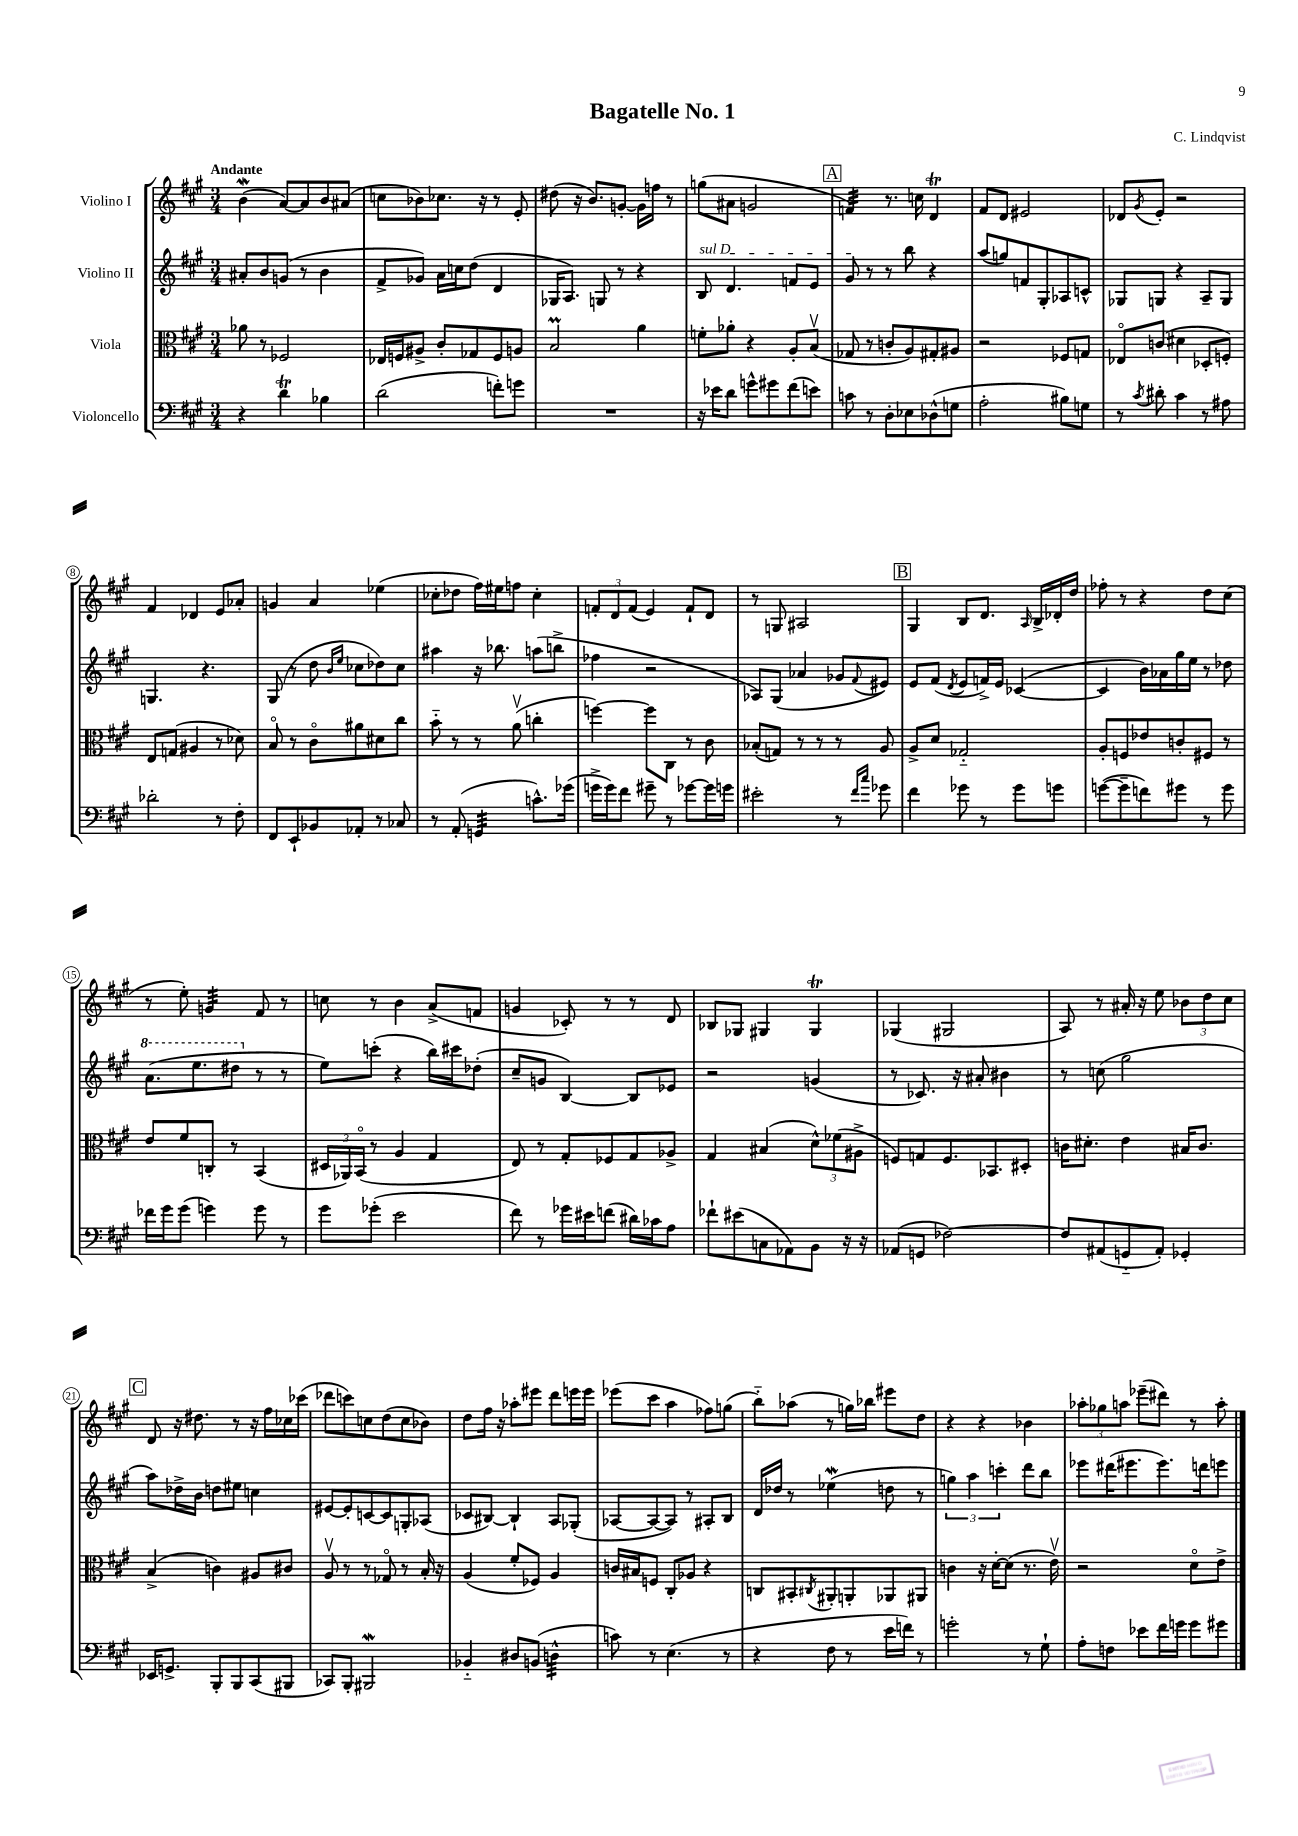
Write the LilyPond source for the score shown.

\header { title = "Bagatelle No. 1" composer = "C. Lindqvist" }
<<
\new StaffGroup <<
\new Staff = "s0" \with { instrumentName = "Violino I" } {
    \clef treble \key a \major \numericTimeSignature \time 3/4 \tempo "Andante"
    b'4\mordent( a'8~) a'8 b'8 ais'8( |
    c''8 bes'8) ces''8. r16 r8 e'8-. |
    dis''8( r16 b'8.) g'8~-. g'16 f''16 r8 |
    g''8( ais'8 g'2 |
    \mark \markup { \box "A" } f'4:32) r8. c''16 d'4\trill |
    fis'8 d'8 eis'2 |
    des'8 \acciaccatura { gis'8 } e'8-. r2 |
    fis'4 des'4 e'8 aes'8-. |
    g'4 a'4 ees''4( |
    ces''8-. des''8 fis''16) eis''16 f''8 ces''4-. |
    \tuplet 3/2 { f'8-. d'8 f'8( } e'4) f'8-! d'8 |
    r8 g8 ais2 |
    \mark \markup { \box "B" } gis4 b8 d'8. \grace { a16 } b16-> des'16-. d''16 |
    fes''8-. r8 r4 d''8 cis''8( |
    r8 e''8-.) g'4:32 fis'8 r8 |
    c''8 r8 b'4 a'8->( f'8 |
    g'4 ces'8-.) r8 r8 d'8 |
    bes8 ges8 gis4 gis4\trill |
    ges4( gis2 |
    a8) r8 ais'16-. r16 e''8 \tuplet 3/2 { bes'8 d''8 cis''8 } |
    \mark \markup { \box "C" } d'8 r16 dis''8. r8 r16 fis''16 ces''16 ces'''16( |
    des'''8 c'''8) c''8 d''8( c''8 bes'8) |
    d''8 fis''16 r16 aes''8-. eis'''8 d'''8 e'''16 e'''16 |
    ees'''8( cis'''8 a''4 fes''8) g''8( |
    b''8-_) aes''8( r8 g''16) bes''16 eis'''8 d''8 |
    r4 r4 bes'4 |
    \tuplet 3/2 { aes''8-. ges''8 a''8 } ees'''8--( dis'''8) r8 a''8-. \bar "|." |
}
\new Staff = "s1" \with { instrumentName = "Violino II" } {
    \clef treble \key a \major \numericTimeSignature \time 3/4
    ais'8-. b'8 g'8( r8 b'4 |
    fis'8-> ges'8) a'16 c''16 d''8( d'4 |
    ges16 a8.) g8 r8 r4 |
    \once \override TextSpanner.bound-details.left.text = \markup { \italic "sul D" } b8\startTextSpan d'4. f'8 e'8 |
    \mark \markup { \box "A" } gis'8\stopTextSpan r8 r8 b''8 r4 |
    a''8( g''8) f'8 gis8-. aes8 c'8-^ |
    ges8 g8 r4 a8-- g8 |
    g4. r4. |
    gis8( r8 d''8 \grace { b'16 e''16 } ces''8 des''8) ces''8 |
    ais''4 r16 bes''8. a''8( b''8-> |
    fes''4 r2 |
    aes8) gis8( aes'4 ges'8 \appoggiatura { fis'8 } eis'8) |
    \mark \markup { \box "B" } e'8 fis'8( \acciaccatura { d'8 } e'8 f'16->) e'16 ces'4~( |
    ces'4 b'16) aes'16 gis''16 e''16 r8 des''8 |
    \ottava #1 a''8.( e'''8. dis'''8 \ottava #0 r8 r8 |
    e''8) c'''8-.( r4 b''16) cis'''16 des''8-.( |
    cis''8-- g'8 b4~) b8 ees'8 |
    r2 g'4( |
    r8 ces'8.) r16 ais'8-. bis'4 |
    r8 c''8( gis''2 |
    \mark \markup { \box "C" } a''8) des''16-> b'16 d''8 eis''8 c''4 |
    eis'8~ eis'8-. c'8~ c'8 g8-. aes8( |
    ces'8 bis8~) bis4-! a8 ges8-.( |
    aes8~ aes8~ aes8) r8 ais8-. b8 |
    d'16 des''16 r8 ees''4\mordent( d''8 r8 |
    \tuplet 3/2 { g''4) a''4 c'''4-. } d'''8 b''8 |
    ees'''8 dis'''16( eis'''8. eis'''8.) d'''16 e'''8 \bar "|." |
}
\new Staff = "s2" \with { instrumentName = "Viola" } {
    \clef alto \key a \major \numericTimeSignature \time 3/4
    aes'8 r8 fes2 |
    ees16 f16 ais8-> cis'8-. ges8 f8 a8 |
    b2\prall a'4 |
    f'8-. aes'8-. r4 a8-. b8\upbow( |
    \mark \markup { \box "A" } ges8 r8 c'8-. a8) gis8-. ais8 |
    r2 fes8 g8 |
    ees8\flageolet c'8( dis'4 des8-. f8-.) |
    e8 g8( ais4 r8 des'8) |
    b8\flageolet r8 cis'8\flageolet ais'8 dis'8 cis''8 |
    b'8-_ r8 r8 a'8\upbow( c''4-. |
    f''4~) f''8 cis8 r8 cis'8 |
    bes8-.( g8) r8 r8 r8 a8 |
    \mark \markup { \box "B" } a8-> d'8 ges2-_ |
    a8-. f8 ees'8 c'8-. fis8 r8 |
    e'8 fis'8 c8-. r8 b,4( |
    \tuplet 3/2 { dis16 aes,16) b,16\flageolet( } r8 a4 gis4 |
    e8) r8 gis8-. fes8 gis8 aes8-> |
    gis4 bis4( \tuplet 3/2 { d'8-^) fes'8( ais8-> } |
    f8) g8 f8. bes,8. dis8-. |
    c'16 dis'8.-. e'4 bis16 c'8. |
    \mark \markup { \box "C" } b4->( c'4) ais8 cis'8 |
    a8\upbow r8 r8 ges8\flageolet r8 b16-. r16 |
    a4( fis'8-. fes8) a4 |
    c'16 bis16 f8 cis8-. aes8 r4 |
    c8 bis,8-. \acciaccatura { cis8 } ais,8-. a,8-. aes,8 ais,8 |
    c'4 r16 d'16~-. d'8( r8. e'16\upbow) |
    r2 d'8\flageolet e'8-> \bar "|." |
}
\new Staff = "s3" \with { instrumentName = "Violoncello" } {
    \clef bass \key a \major \numericTimeSignature \time 3/4
    r4 d'4\trill bes4 |
    d'2( f'8-.) g'8 |
    R2. |
    r16 ees'16 d'8 g'8-^ gis'8 fis'8( e'8) |
    \mark \markup { \box "A" } c'8 r8 d8-. ees8 des8-^( g8 |
    a2-. bis8) g8 |
    r8 \acciaccatura { cis'8 } dis'8-. cis'4 r8 ais8 |
    des'2-. r8 fis8-. |
    fis,8 e,8-! bes,8 aes,8-. r8 ces8 |
    r8 a,8-.( g,4:32 c'8.-^) ges'16( |
    g'16-> g'16) fis'8 gis'8-- r8 ges'8~ ges'16 g'16 |
    eis'2-. r8 \grace { fis'16 cis''16 } ges'8 |
    \mark \markup { \box "B" } fis'4 ges'8 r8 ges'8 g'8 |
    g'8~( g'8-- f'8) gis'8 r8 gis'8 |
    fes'16 gis'16 gis'8( g'4) g'8 r8 |
    gis'8 ges'8-.( e'2 |
    fis'8) r8 ges'16 eis'16 f'8( dis'16) ces'16 a8 |
    fes'8-! eis'8( c8 aes,8) b,8 r16 r16 |
    aes,8( g,8 fes2~) |
    fes8 ais,8( g,8-_ ais,8-.) ges,4-. |
    \mark \markup { \box "C" } ees,16 g,8.-> b,,8-. b,,8 cis,8( bis,,8 |
    ces,8) b,,8-. bis,,2\mordent |
    bes,4-_ dis8 b,8( d4:32-^ |
    c'8) r8 e4.( r8 |
    r4 fis8 r8 e'16 f'16) r8 |
    g'2-. r8 gis8-! |
    a8-. f8 ees'8 fis'16 g'16 g'8 gis'8 \bar "|." |
}
>>
>>
\layout { \context { \Score \override BarNumber.stencil = #(make-stencil-circler 0.1 0.3 ly:text-interface::print) } }
